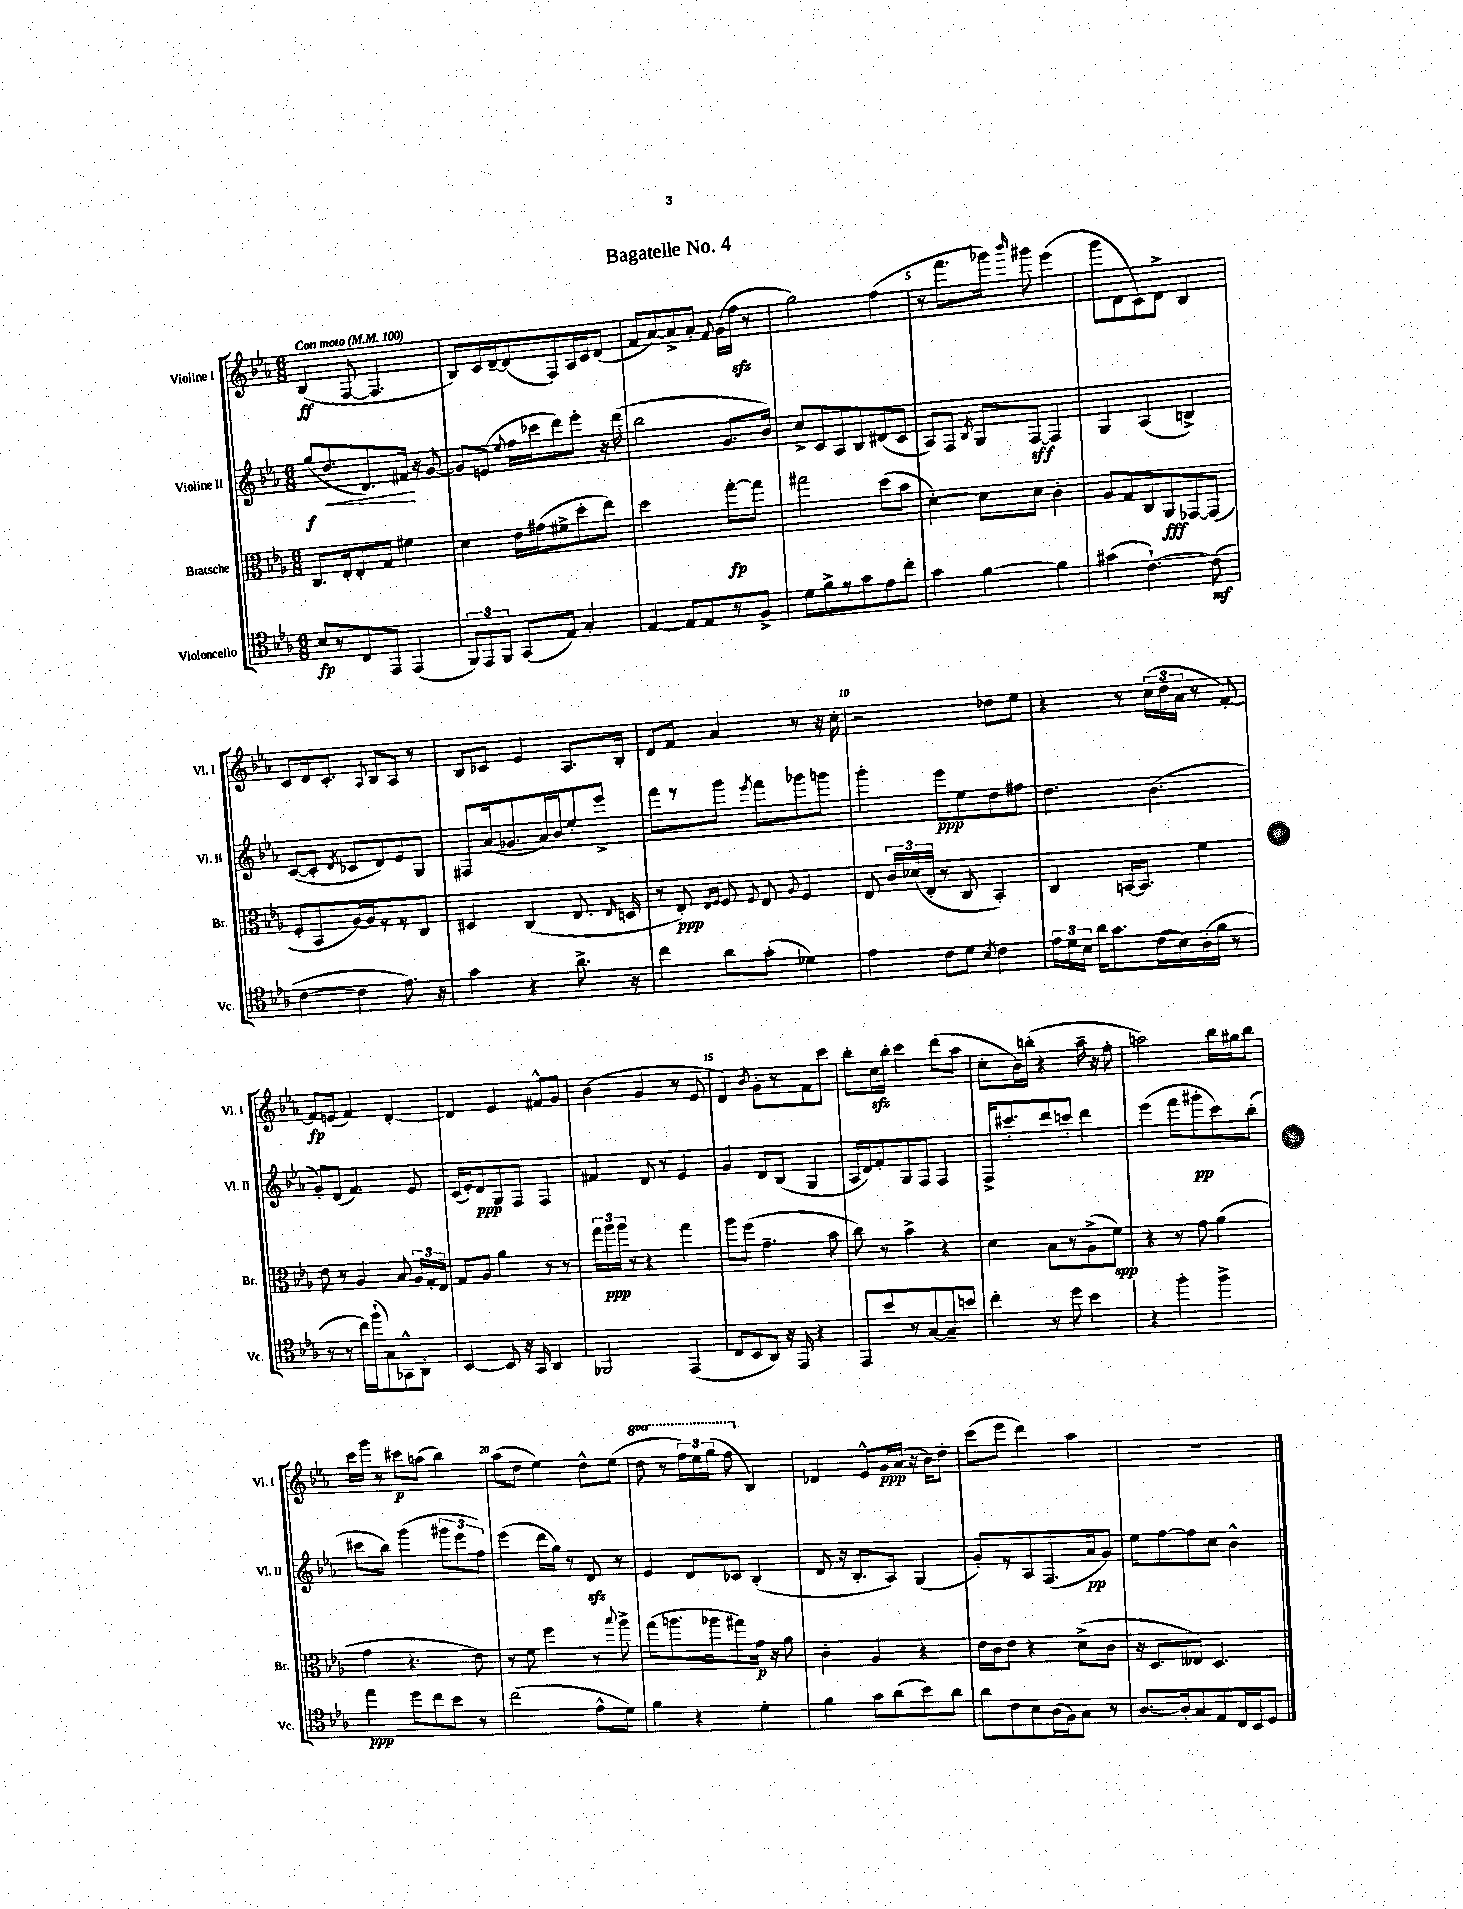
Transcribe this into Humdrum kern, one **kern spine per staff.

**kern	**dynam	**kern	**dynam	**kern	**dynam	**kern	**dynam
*part4	*part4	*part3	*part3	*part2	*part2	*part1	*part1
*staff4	*staff4	*staff3	*staff3	*staff2	*staff2	*staff1	*staff1
*I"Violoncello	*	*I"Bratsche	*	*I"Violine II	*	*I"Violine I	*
*I'Vc.	*	*I'Br.	*	*I'Vl. II	*	*I'Vl. I	*
*clefC4	*	*clefC3	*	*clefG2	*	*clefG2	*
*k[b-e-a-]	*	*k[b-e-a-]	*	*k[b-e-a-]	*	*k[b-e-a-]	*
*M6/8	*	*M6/8	*	*M6/8	*	*M6/8	*
*MM100	*	*MM100	*	*MM100	*	*MM100	*
=1	=1	=1	=1	=1	=1	=1	=1
!	!	!	!	!	!	!LO:TX:a:B:t=Con moto	!
8B-/L	fp	8.C/L	.	(8gg/L	f	(4B-/	ff
!	!	!	!	!	!LO:HP:b	!	!
8r	.	.	.	8.dd/	<	.	.
.	.	16E-'/k	.	.	.	.	.
8C/	.	8E-'/	.	.	.	[8F/	.
.	.	.	.	8.d/)	.	.	.
8EE-/J	.	8G/J	.	.	.	4.F/]	.
(4EE-/	.	4f#X\	.	16f#X/Jk	.	.	.
.	.	.	.	16r	[	.	.
.	.	.	.	[8g/	.	.	.
=2	=2	=2	=2	=2	=2	=2	=2
12FF/L)	.	4d\	.	8g/L]	.	8B-/L)	.
12EE-/	.	.	.	.	.	.	.
.	.	.	.	(8en/J	.	16c/L	.
12FF/J	.	.	.	.	.	.	.
.	.	.	.	.	.	[16d~/J	.
.	.	.	.	8qqee-/	.	.	.
(8GG/L	.	16e-\LL	.	16ff\LL	.	(8d/]	.
.	.	(16g#X\J	.	16ccc-X\J	.	.	.
8E-/J)	.	8f#X^\	.	8ddd\)	.	8F/)	.
4G'/	.	8dd'\	.	8eee-'\J	.	16A-/L	.
.	.	.	.	.	.	16c/J	.
.	.	8ee-\J)	.	16r	.	(8d/J	.
.	.	.	.	(16ddd\	.	.	.
=3	=3	=3	=3	=3	=3	=3	=3
[4E-/	.	2dd\	.	2bb-\	.	8f/L	.
.	.	.	.	.	.	[8a-/)	.
8E-/L]	.	.	.	.	.	8a-^/]	.
8E-/	.	.	.	.	.	8a-'/J	.
.	.	.	.	.	.	8qqf/	.
8r	.	[8gg'\L	fp	8.g/L	.	(16g\LL	.
.	.	.	.	.	.	16ffzz\JJ	.
8F^/J	.	8gg\J]	.	.	.	8r	.
.	.	.	.	16b-/Jk)	.	.	.
=4	=4	=4	=4	=4	=4	=4	=4
8d\L	.	2gg#X\	.	8cc^/L	.	2gg\)	.
8f^\	.	.	.	8c/	.	.	.
8r	.	.	.	8A-/	.	.	.
8g\	.	.	.	8B-/	.	.	.
8e-\	.	(8dd\L	.	(8d#X/	.	(4ff\	.
8cc'\J	.	8b-\J	.	8c/J	.	.	.
=5	=5	=5	=5	=5	=5	=5	=5
4g\	.	[4d'\)	.	8A-/L)	.	8r	.
.	.	.	.	8F/J	.	8.fff\L	.
.	.	.	.	8qB-/	.	.	.
[4f\	.	8d\L]	.	8G/L	.	.	.
.	.	.	.	.	.	16ggg-X\Jk)	.
.	.	.	.	.	.	16qqbbb-/	.
.	.	8d\J	.	[8F/J	sff	8ggg#X\	.
4f\]	.	4c'\	.	4F/]	.	(4eee-\	.
=6	=6	=6	=6	=6	=6	=6	=6
(4g#X\	.	8A-/L	.	4G/	.	8ggg\L	.
.	.	8G/	.	.	.	8d\	.
[4.c`\)	.	8C/	.	(4A-/	.	8c\)	.
.	.	8AA-/	fff	.	.	8d^\J	.
.	.	[8GG-X/	.	4Bn^/)	.	4B-/	.
(8c\]	mf	(8GG-/J]	.	.	.	.	.
!!LO:LB:g=z
=7	=7	=7	=7	=7	=7	=7	=7
[4c\	.	8F'/L	.	([8c/L	.	8c/L	.
.	.	8BB-/	.	8c'/J]	.	16d/k	.
.	.	.	.	.	.	8.c'/J	.
.	.	.	.	8qd/	.	.	.
4c\]	.	[16A-/L)	.	8c-X/L	.	.	.
.	.	16A-/J]	.	.	.	.	.
.	.	.	.	.	.	8qqA-/	.
.	.	8r	.	8d/)	.	8B-/L	.
8.e-\)	.	8r	.	8e-/	.	8A-/J	.
.	.	8C/J	.	8G/J	.	8r	.
16r	.	.	.	.	.	.	.
=8	=8	=8	=8	=8	=8	=8	=8
4g\	.	4D#X/	.	8F#X/L	.	8B-/L	.
.	.	.	.	(16a-/k	.	8c-X/J	.
.	.	.	.	8.g-X/	.	.	.
4r	.	(4C/	.	.	.	4e-/	.
.	.	.	.	16a-/L)	.	.	.
.	.	.	.	16b-/J	.	.	.
8.a-^\	.	8.E-/	.	8ee-'/	.	8.A-/L	.
.	.	.	.	8eee-^/J	.	.	.
.	.	16qqE-/	.	.	.	.	.
16r	.	16Dn/	.	.	.	16B-'/Jk	.
=9	=9	=9	=9	=9	=9	=9	=9
4cc\	.	8r	.	8fff\L	.	8d/L	.
.	.	8E-'/)	ppp	8r	.	8f/J	.
.	.	16qqE-/LL	.	.	.	.	.
.	.	16qqF/JJ	.	.	.	.	.
8a-\L	.	8F/	.	8ggg\J	.	4a-/	.
.	.	8qqF/	.	8qeee-/	.	.	.
(8g'\J	.	8E-/	.	8fff\L	.	.	.
.	.	8qqA-/	.	.	.	.	.
4d-X\)	.	4F/	.	8ggg-X\	.	8r	.
.	.	.	.	8gggn\J	.	16r	.
.	.	.	.	.	.	16cc'\	.
=10	=10	=10	=10	=10	=10	=10	=10
4e-\	.	8E-/	.	4ggg'\	.	2r	.
.	.	24c/LL	.	.	.	.	.
.	.	(24d-X/	.	.	.	.	.
.	.	24E-'/JJ	.	.	.	.	.
8c\L	.	8r	.	8eee-\L	ppp	.	.
8d\J	.	8C/	.	8ee-\	.	.	.
8qB-/	.	.	.	.	.	.	.
4c\	.	4BB-'/)	.	8dd\	.	8dd-X\L	.
.	.	.	.	8ff#X\J	.	8ee-\J	.
=11	=11	=11	=11	=11	=11	=11	=11
24e-\LL	.	4C/	.	4.dd\	.	4r	.
24d\	.	.	.	.	.	.	.
24B-\JJ	.	.	.	.	.	.	.
16a-\KL	.	.	.	.	.	.	.
8.g\	.	.	.	.	.	.	.
.	.	[16BBn/KL	.	.	.	8r	.
.	.	8.BB/J]	.	.	.	.	.
(16c\L	.	.	.	(4.b-\	.	(24cc\LL	.
.	.	.	.	.	.	24dd\	.
16B-\)	.	.	.	.	.	.	.
.	.	.	.	.	.	24a-\JJ	.
(16A-'\	.	4f\	.	.	.	8r	.
16f\JJ	.	.	.	.	.	.	.
8r	.	.	.	.	.	[8f'/)	.
!!LO:LB:g=z
=12	=12	=12	=12	=12	=12	=12	=12
8r	.	8e-\	.	8g'/L)	.	8f/L]	fp
8r	.	8r	.	(8d/J	.	(8en/J	.
16cc\LL)	.	4A-/	.	4.f/)	.	4f/)	.
(16ff`\J	.	.	.	.	.	.	.
8G\)	.	.	.	.	.	.	.
8GG-X^^\	.	8B-/	.	.	.	[4d'/	.
8AA-'\J	.	24A-/LL	.	8e-/	.	.	.
.	.	24G'/	.	.	.	.	.
.	.	24E-/JJ	.	.	.	.	.
=13	=13	=13	=13	=13	=13	=13	=13
[4BB-/	.	8G/L	.	(16c/LL	.	4d/]	.
.	.	.	.	16e-'/J)	.	.	.
.	.	8A-/J	.	8d/	ppp	.	.
8BB-/]	.	4a-\	.	8G/	.	4e-/	.
16r	.	.	.	8F/J	.	.	.
16GG/	.	.	.	.	.	.	.
4AA-/	.	8r	.	4F/	.	8f#X^^/L	.
.	.	8r	.	.	.	8g/J	.
=14	=14	=14	=14	=14	=14	=14	=14
2FF-X/	.	24gg\LL	.	4f#X/	.	(4b-\	.
.	.	24aa-\	ppp	.	.	.	.
.	.	24aa-\JJ	.	.	.	.	.
.	.	8r	.	.	.	.	.
.	.	4r	.	8d/	.	4g/	.
.	.	.	.	8r	.	.	.
(4EE-/	.	4gg\	.	4e-/	.	8r	.
.	.	.	.	.	.	8e-/	.
=15	=15	=15	=15	=15	=15	=15	=15
8C/L	.	8aa-\L	.	4g/	.	4d/)	.
8BB-/	.	(8ff\J	.	.	.	.	.
.	.	.	.	.	.	8qb-/	.
8AA-/J)	.	4.g~\	.	8d/L	.	8g'\L	.
16r	.	.	.	(8B-/J	.	8r	.
16EE-/	.	.	.	.	.	.	.
4r	.	.	.	4G/	.	8f\	.
.	.	8b-\	.	.	.	8ccc\J	.
=16	=16	=16	=16	=16	=16	=16	=16
8EE-/L	.	8cc\)	.	16A-/LL	.	8bb-'\L	.
.	.	.	.	16d/J)	.	.	.
8b-/	.	8r	.	8f'/	.	16cczz\L	.
.	.	.	.	.	.	16bb-'\JJ	.
8r	.	4b-^\	.	8G/	.	4ccc\	.
[8G/	.	.	.	8F/J	.	.	.
8G~/]	.	4r	.	4F/	.	(8ddd\L	.
8bn/J	.	.	.	.	.	8aa-\J	.
=17	=17	=17	=17	=17	=17	=17	=17
4cc'\	.	4d\	.	16F^/KL	.	8cc'\L	.
.	.	.	.	8.ccc#X'/	.	.	.
.	.	.	.	.	.	16b-\L)	.
.	.	.	.	.	.	(16bbn'\JJ	.
8r	.	8B-\L	.	8ddd/	.	4r	.
8dd\	.	8r	.	8cccn'/J	.	.	.
4b-\	.	(8A-^\	.	4ddd\	.	16aa-~\	.
.	.	.	.	.	.	16r	.
.	.	8f\J)	spp	.	.	8ff'\	.
=18	=18	=18	=18	=18	=18	=18	=18
4r	.	4r	.	(4eee-\	.	2aan\)	.
4ff'\	.	8r	.	8fff\L	.	.	.
.	.	8g\	.	8ggg#X'\	pp	.	.
4ff^\	.	(4a-\	.	8ccc\)	.	16bb-\LL	.
.	.	.	.	.	.	16gg#X\J	.
.	.	.	.	(8bb-'\J	.	8bb-\J	.
!!LO:LB:g=z
=19	=19	=19	=19	=19	=19	=19	=19
4ee-\	ppp	4g\	.	8ccc#X\L	.	16ccc\LL	.
.	.	.	.	.	.	16ggg\JJ	.
.	.	.	.	8bb-\J)	.	8r	.
8dd\L	.	4.r	.	(4ggg\	.	8ccc#X\L	p
8cc\	.	.	.	.	.	(8aan\J	.
8b-\J	.	.	.	12ggg#X\L	.	4bb-\)	.
.	.	.	.	12eee-\	.	.	.
8r	.	8e-\)	.	.	.	.	.
.	.	.	.	12ff\J)	.	.	.
=20	=20	=20	=20	=20	=20	=20	=20
(2cc\	.	8r	.	(4eee-\	.	(8aa-\L	.
.	.	8f\	.	.	.	8dd\J	.
.	.	4ff\	.	16ddd\LL	.	4ee-\)	.
.	.	.	.	16gg\JJ)	.	.	.
.	.	.	.	8r	.	.	.
8e-^^\L	.	8r	.	8dzz/	.	8dd^^\L	.
.	.	8qqbb-/	.	.	.	.	.
8d\J)	.	8aa-^\	.	8r	.	(8ee-\J	.
=21	=21	=21	=21	=21	=21	=21	=21
*	*	*	*	*	*	*8va	*
4f\	.	(8gg\L	.	4e-/	.	8ddd\	.
.	.	8.aan\	.	.	.	8r	.
4r	.	.	.	8d/L	.	24fff\LL)	.
.	.	.	.	.	.	24eee-\	.
.	.	16aa-X\k	.	.	.	.	.
.	.	.	.	.	.	(24ggg\JJ	.
.	.	8gg#X\)	.	8c-X/J	.	8fff\	.
*	*	*	*	*	*	*X8va	*
4d'\	.	16g\Jk	p	(4B-'/	.	4B-/)	.
.	.	16r	.	.	.	.	.
.	.	8a-\	.	.	.	.	.
=22	=22	=22	=22	=22	=22	=22	=22
4f\	.	4c'\	.	8d/	.	4d-X/	.
.	.	.	.	16r	.	.	.
.	.	.	.	8.B-'/L	.	.	.
8g\L	.	4A-/	.	.	.	8e-^^/L	.
(8a-\	.	.	.	8A-/J)	.	16g/L	ppp
.	.	.	.	.	.	(16a-/JJ	.
8b-\)	.	4r	.	(4G/	.	16r	.
.	.	.	.	.	.	16b-\KL)	.
8a-\J	.	.	.	.	.	8dd'\J	.
=23	=23	=23	=23	=23	=23	=23	=23
8a-\L	.	16e-\LL	.	8g'/L)	.	(8ccc\L	.
.	.	16c\J	.	.	.	.	.
8c\	.	8e-\J	.	8r	.	8eee-\J	.
8B-\	.	4r	.	8A-/	.	4ddd\)	.
(16A-\L	.	.	.	(8.F/	.	.	.
16F\J)	.	.	.	.	.	.	.
8G\J	.	(8d^\L	.	.	.	4aa-\	.
.	.	.	.	16a-/k	pp	.	.
8r	.	8c\J	.	8g/J)	.	.	.
=24	=24	=24	=24	=24	=24	=24	=24
[8.A-/L	.	16r	.	8ee-\L	.	2.r	.
.	.	8.D/L	.	.	.	.	.
.	.	.	.	[8ff\	.	.	.
16A-'/k]	.	.	.	.	.	.	.
8G/	.	8E--X/J)	.	8ff\]	.	.	.
8E-/	.	4.D/	.	8cc\J	.	.	.
16C/L	.	.	.	4b-^^\	.	.	.
16BB-/J	.	.	.	.	.	.	.
8D/J	.	.	.	.	.	.	.
==	==	==	==	==	==	==	==
*-	*-	*-	*-	*-	*-	*-	*-
